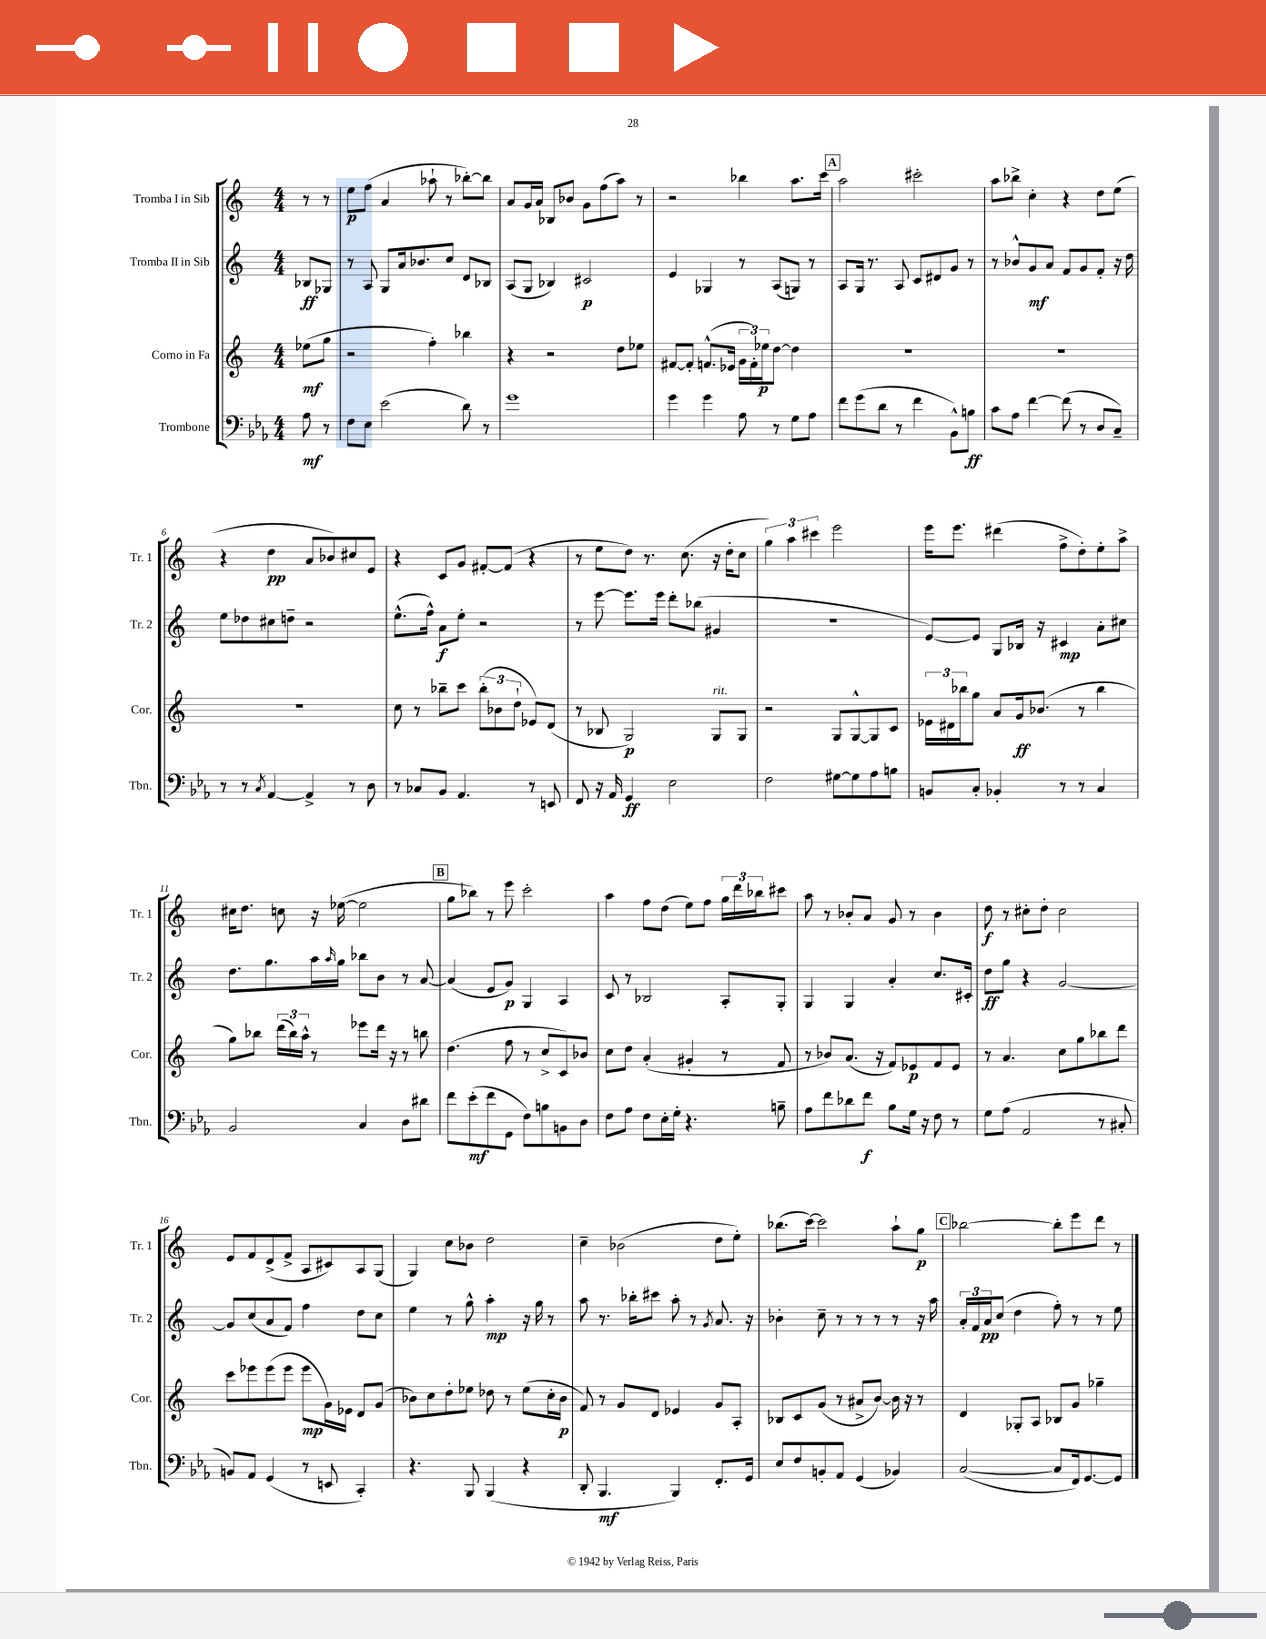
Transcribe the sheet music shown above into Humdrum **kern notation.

**kern	**kern	**kern	**kern
*staff4	*staff3	*staff2	*staff1
*clefF4	*clefG2	*clefG2	*clefG2
*k[b-e-a-]	*k[]	*k[]	*k[]
*M4/4	*M4/4	*M4/4	*M4/4
8A-\	(8ee-\L	8B-/L	8r
8r	8gg\J	8G-/J	8r
=	=	=	=
8F\L	2r	8r	8ee\L
8E-\J	.	8A/	(8ff\J
(2e-\	.	8G/L	4a/
.	.	16a/k	.
.	.	8.b-/	.
.	4ff'\)	.	8aa-`\
.	.	8cc/J	8r
8d\)	4bb-\	8d/L	[8bb-'\L)
8r	.	8B-/J	8bb-\]J
=	=	=	=
1g	4r	(8A/L	8a/L
.	.	8G/J	16g/L
.	.	.	16a/JJ
.	2r	4B-/)	8B-/L
.	.	.	8b-/J
.	.	2c#/	8g\L
.	.	.	(8ff\
.	8dd\L	.	8aa\J)
.	8ee-\J	.	8r
=	=	=	=
4g\	[8f#/L	4e/	2r
.	8f#'/]J	.	.
4g\	(8.f^^/L	4G-/	.
.	16e-/Jk	.	.
8A-\	24g\LL	8r	4bb-\
.	24f'\)	.	.
.	24ee-\J	.	.
8r	[8dd\J	(8A/L	.
8G\L	4dd\]	8G/J)	8.aa\L
8A-\J	.	8r	.
.	.	.	16ccc\Jk
=	=	=	=
8f\L	1r	8A/L	2aa\
(8g\	.	16G/Jk	.
.	.	8.r	.
8d\J	.	.	.
8r	.	8A/	.
4f\	.	8c/L	2ccc#'\
.	.	8d#/	.
8BB-^^\L)	.	8g/J	.
8B\J	.	8r	.
=	=	=	=
8c\L	1r	8r	8aa\L
8A-\J	.	8b-^^/L	8bb-^\J
[4f\	.	8g/	4cc'\
.	.	8a/J	.
(8f\]	.	8f/L	4r
8r	.	8g/	.
8D/L	.	8f'/J	8dd\L
8C~/J)	.	16r	(8ee\J
.	.	16dd\	.
=	=	=	=
8r	1r	8ee\L	4r
8r	.	8dd-\	.
8qC/	.	.	.
[4AA-/	.	8cc#\	4dd\
.	.	8dd~\J	.
4AA-^/]	.	2r	8a/L
.	.	.	8b-/)
8r	.	.	8cc#/
8D\	.	.	8e/J
=	=	=	=
8r	8cc\	(8.ee^^\L	4r
8C-/L	8r	.	.
.	.	16ff^^\Jk)	.
8BB-/J	8bb-~\L	8a\L	8c/L
4.AA-/	8ccc\J	8ee'\J	8g/J
.	(12bb-'\L	2r	[8f#'/L
.	12b-\	.	.
.	.	.	(8f#/]J
.	12dd`\J	.	.
8r	8e-/L)	.	4r
8EE/	(8d/J	.	.
=	=	=	=
8FF/	8r	8r	8r
16r	8B-/	[8eee\	8ee\L
16AA-/	.	.	.
4GG/	2G/)	8.eee\]L	8dd\J)
.	.	.	8.r
.	.	16eee\Jk	.
2E-\	.	8ddd'\L	.
.	.	.	(8.cc\
.	.	(8bb-\J	.
.	8G/L	4g#/	16r
.	.	.	16dd'\LK
.	8G/J	.	8cc\J
=	=	=	=
2F\	2r	1r	6gg\)
.	.	.	6aa\
.	.	.	6ccc#\
[8G#\L	8G/L	.	2eee\
8G#\]	[8G^^/	.	.
8A-\	8G/]	.	.
8B\J	8c/J	.	.
=	=	=	=
8BB/L	24e-\LL	[8e/L)	16eee\LK
.	24d#\	.	.
.	.	.	8.eee\J
.	24bb-\J	.	.
8C'/J	8gg\J	8e/]J	.
4BB-'/	8a/L	8G/L	(4ddd#\
.	16g/k	16B-/Jk	.
.	(8.b-/J	16r	.
8r	.	4c#/	8ff^\L
8r	8r	.	8dd'\)
4C/	4bb-\	8a'\L	8ee'\
.	.	8cc#\J	8aa^\J
=	=	=	=
2BB-/	8gg\L)	8.dd\L	16cc#\LK
.	.	.	8.dd\J
.	8bb-\J	.	.
.	.	8.gg\	.
.	(24ddd\LL	.	8cc\
.	24bb-\)	.	.
.	24aa^^\JJ	.	.
.	8r	16aa\L	16r
.	.	16qqaa/	.
.	.	16gg\JJ	([16ee-\
4C/	8eee-\L	8bb-\L	2ee-\]
.	16ddd\Jk	8b\J	.
.	16r	.	.
8D\L	8r	8r	.
8d#\J	8bb\	[8a/	.
=	=	=	=
8f\L	(4.dd\	(4a/]	8gg\L
(8e-'\	.	.	8bb-\J)
8f\	.	8e/L	8r
8GG\J	8ff\	8g/J)	8eee\
8F\L)	8r	4G/	2ccc'\
8B\	8cc^/L	.	.
8BB\	8c/)	4A/	.
8D\J	8b-/J	.	.
=	=	=	=
8F\L	8cc\L	8c/	4aa\
8A-\J	8dd\J	8r	.
8F\L	(4a'/	2B-/	8ff\L
16E-'\L	.	.	(8dd\J
16G'\JJ	.	.	.
4.r	4g#'/	.	8ee\L)
.	.	.	8ff\J
.	8r	8A'/L	24gg\LL
.	.	.	24ddd\
.	.	.	24bb-\J
8B~\	8f/	8G'/J	8ccc#\J
=	=	=	=
8A-\L	8r	4G/	8aa\
8f\	8b-/L)	.	8r
8d-\	(8.a/J	4G/	8b-'/L
8f\J	.	.	8a/J
.	16r	.	.
8B-\L	8f/L)	4a'/	8g/
16G\Jk	8e-/	.	8r
16r	.	.	.
8F\	8f/	8.cc/L	4b-\
8r	8e-/J	.	.
.	.	16c#'/Jk	.
=	=	=	=
8G\L	8r	8dd\L	8dd\
(8A-\J	4.a/	8gg\J	8r
2AA-/	.	4r	8cc#'\L
.	.	.	8dd'\J
.	8cc\L	[2g/	2cc#\
.	8gg\	.	.
8r	8bb-\	.	.
8C#'/	8ddd\J	.	.
=	=	=	=
8BB/L)	8ccc\L	8g/]L	8e/L
8AA-/J	8eee-\	(8cc/	8f/
(4GG/	(8eee-\	8a/	(8d^/
.	8eee-\J	8f/J)	8f^/J
8r	8eee-\L	4ff\	8A/L
8EE/	16g\L)	.	8c#/)
.	16e-\JJ	.	.
4CC'/)	8d/L	8dd\L	8A/
.	(8g/J	8cc\J	(8G/J
=	=	=	=
4.r	8b-\L)	4ee\	4G/)
.	8cc\	.	.
.	8dd'\	8r	8cc\L
8BBB-/	8ee-\J	8gg^^\	8b-\J
(4BBB-/	8dd-\	4aa'\	2dd\
.	8r	.	.
4r	(8ee-\L	16r	.
.	.	16gg\	.
.	16cc'\L	8r	.
.	16b-\JJ	.	.
=	=	=	=
8DD'/	8f/)	8aa\	4cc~\
4.BBB-/	8r	8.r	.
.	8g/L	.	(2b-\
.	.	16bb-'\LK	.
.	8d/J	8ccc#\J	.
4BBB-/)	4e-/	8aa'\	.
.	.	8r	.
.	.	8qg/	.
8.FF'/L	8g/L	8.a/	8dd\L
.	8A'/J	.	8ee'\J)
16GG/Jk	.	16r	.
=	=	=	=
8E-/L	8B-/L	4b-'\	(8.bb-\L
8F/	8c/	.	.
.	.	.	[16ccc\Jk)
8BB'/	(8g/J	8cc~\	2ccc\]
8AA-/J	8r	8r	.
(4GG/	8a#^/L	8r	.
.	[8b/J)	8r	.
4BB-/)	16b\]	8r	8aa`\L
.	16r	.	.
.	8r	16r	8gg\J
.	.	16aa\	.
=	=	=	=
([2C/	4d/	24a'/LL	[2bb-\
.	.	24f/	.
.	.	24a/J	.
.	.	(8cc/J	.
.	8G-'/L	4dd\	.
.	8A/J	.	.
8C/]L	8B-/L	8ff'\)	8bb-'\]L
16FF/k)	8g/J	8r	8eee\
[8.GG/	.	.	.
.	4gg-~\	8r	8ddd\J
8GG/]J	.	8ee\	8r
==	==	==	==
*-	*-	*-	*-
